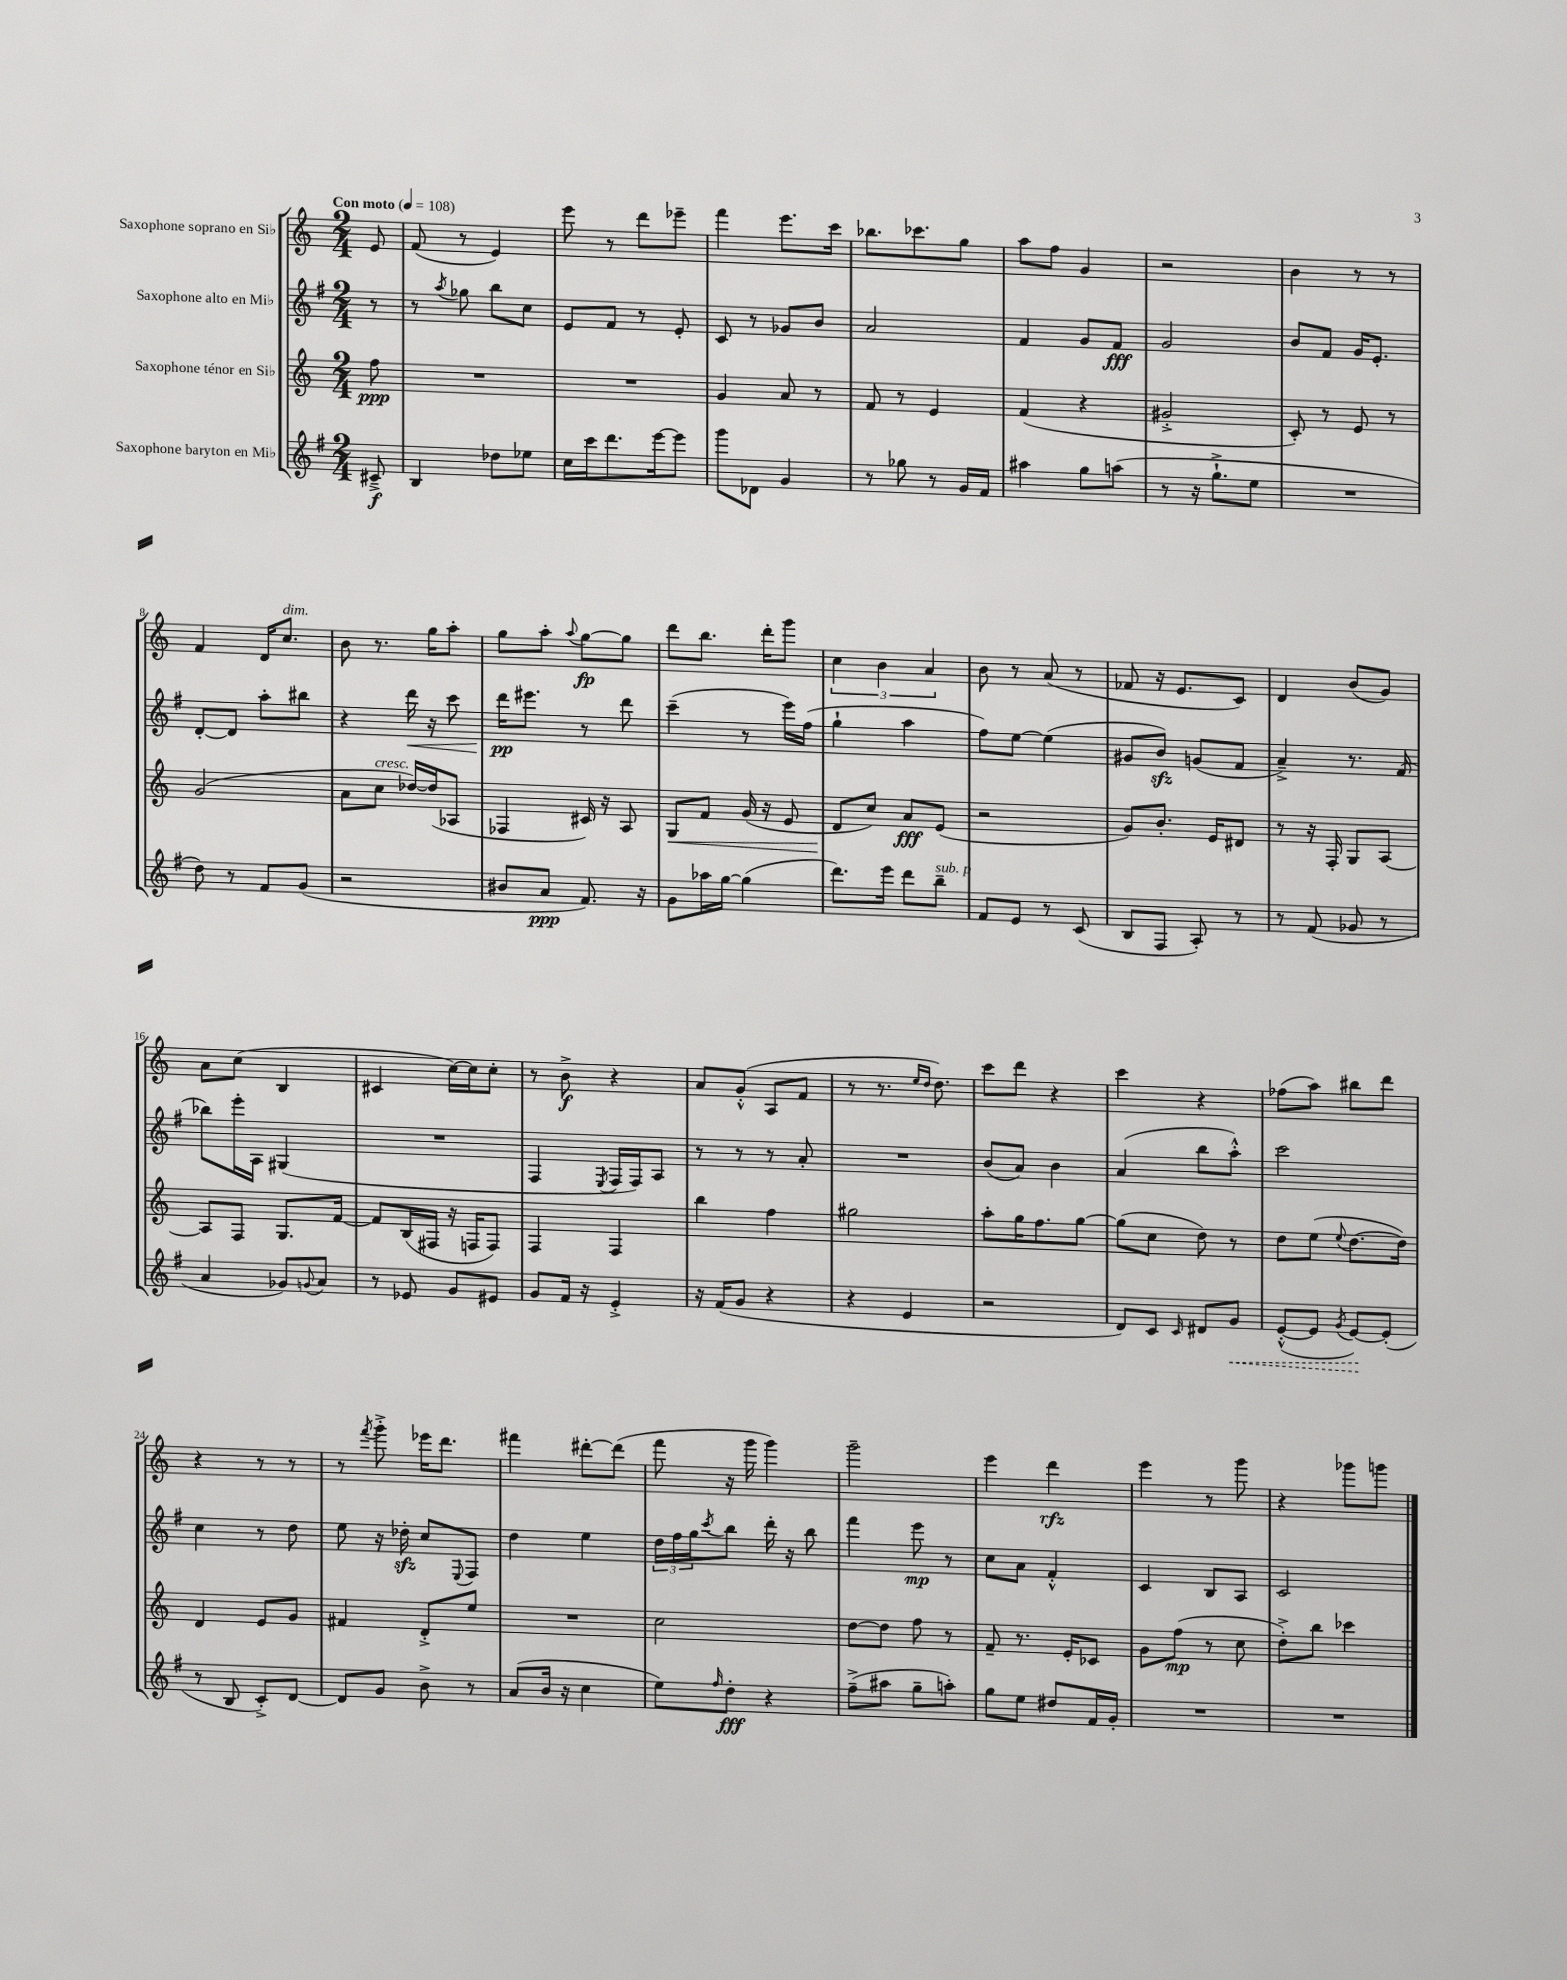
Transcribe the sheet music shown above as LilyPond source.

<<
\new StaffGroup <<
\new Staff = "s0" \with { instrumentName = "Saxophone soprano en Sib" } {
    \clef treble \key c \major \numericTimeSignature \time 2/4 \partial 8 \tempo "Con moto" 4 = 108
    e'8 |
    f'8( r8 e'4) |
    e'''8 r8 d'''8 ees'''8-- |
    f'''4 e'''8. c'''16 |
    bes''8. ces'''8. g''8 |
    a''8 f''8 g'4 |
    r2 |
    b'4 r8 r8 |
    f'4 d'16 c''8.^\markup { \italic "dim." } |
    b'8 r8. g''16 a''8-. |
    g''8 a''8-. \appoggiatura { a''8 } g''8~\fp g''8 |
    d'''8 b''8. d'''16-. g'''8 |
    \tuplet 3/2 { c''4 b'4 a'4 } |
    b'8 r8 a'8( r8 |
    fes'8 r16 e'8. c'8) |
    d'4 b'8( g'8) |
    a'8 c''8( b4 |
    cis'4 c''16~) c''16 c''8-. |
    r8 b'8->\f r4 |
    a'8 g'8-.-^( a8 f'8 |
    r8 r8. \grace { e''16 d''16 } d''8.) |
    c'''8 d'''8 r4 |
    c'''4 r4 |
    fes''8( a''8) bis''8 d'''8 |
    r4 r8 r8 |
    r8 \acciaccatura { f'''8 } g'''8-.-> ees'''16 d'''8. |
    fis'''4 dis'''8~-. dis'''8( |
    f'''8 r16 g'''16 g'''4) |
    g'''2-- |
    e'''4 d'''4\rfz |
    e'''4 r8 g'''8 |
    r4 ges'''8 g'''8 \bar "|." |
}
\new Staff = "s1" \with { instrumentName = "Saxophone alto en Mib" } {
    \clef treble \key g \major \numericTimeSignature \time 2/4 \partial 8
    r8 |
    r8 \acciaccatura { a''8 } ges''8 b''8 c''8 |
    e'8 fis'8 r8 e'8-. |
    c'8 r8 ges'8 b'8 |
    a'2 |
    fis'4 g'8 fis'8\fff |
    g'2 |
    b'8 fis'8 g'16 e'8.-. |
    d'8~-. d'8 a''8-. bis''8 |
    r4 d'''16\< r16 c'''8 |
    d'''16\pp\! eis'''8. r8 d'''8 |
    c'''4--( r8 e'''16) fis''16( |
    g''4-! a''4 |
    fis''8) e''8~ e''4( |
    gis'8 b'8\sfz) g'8( fis'8 |
    a'4--->) r8. fis'16( |
    bes''8) e'''16-. a16 gis4( |
    R2 |
    fis4 \acciaccatura { e8 } fis16 fis16) a8 |
    r8 r8 r8 a'8-. |
    R2 |
    b'8( a'8) b'4 |
    a'4( b''8 a''8-.-^) |
    c'''2 |
    c''4 r8 d''8 |
    e''8 r16 des''16-.\sfz c''8 \appoggiatura { e8 } fis8 |
    d''4 e''4 |
    \tuplet 3/2 { d''16 fis''16 g''16 } \acciaccatura { c'''8 } b''8 d'''16-. r16 b''8 |
    fis'''4 e'''8\mp r8 |
    c''8 a'8 fis'4-.-^ |
    c'4 b8 a8 |
    c'2 \bar "|." |
}
\new Staff = "s2" \with { instrumentName = "Saxophone ténor en Sib" } {
    \clef treble \key c \major \numericTimeSignature \time 2/4 \partial 8
    f''8\ppp |
    R2 |
    R2 |
    g'4 a'8 r8 |
    f'8 r8 e'4 |
    f'4( r4 |
    gis'2-.-> |
    c'8-.) r8 e'8 r8 |
    g'2( |
    a'8 c''8^\markup { \italic "cresc." } des''16~) des''16( aes8 |
    fes4 cis'16) r16 a8 |
    g8\< f'8 g'16( r16 e'8 |
    d'8\! c''8) a'8\fff e'8( |
    r2 |
    g'8) b'8.-. e'16 dis'8 |
    r8 r16 f16-. g8 a8~ |
    a8 f8 g8. f'16~ |
    f'8 b16( fis16 r16 f16 f8) |
    f4 f4 |
    b''4 f''4 |
    gis''2 |
    a''8-. g''16 f''8. g''8~ |
    g''8( c''8 d''8) r8 |
    d''8 e''8( \appoggiatura { e''8 } d''8.~ d''16) |
    d'4 e'8 g'8 |
    fis'4 d'8-.-> e''8 |
    R2 |
    c''2 |
    d''8~ d''8 f''8 r8 |
    f'8-- r8. e'16-. ces'8 |
    g'8 f''8\mp( r8 c''8 |
    d''8-.->) b''8 ces'''4 \bar "|." |
}
\new Staff = "s3" \with { instrumentName = "Saxophone baryton en Mib" } {
    \clef treble \key g \major \numericTimeSignature \time 2/4 \partial 8
    cis'8--->\f |
    b4 des''8 ees''8 |
    c''16 c'''16 d'''8. e'''16~ e'''8 |
    g'''8 des'8 g'4 |
    r8 ges''8 r8 g'16 fis'16 |
    ais''4 g''8 a''8( |
    r8 r16 g''8.-!-> e''8 |
    R2 |
    d''8) r8 fis'8 g'8( |
    r2 |
    bis'8 a'8\ppp fis'8.) r16 |
    g'8 aes''16 g''16~ g''4( |
    d'''8.) e'''16 d'''8 b''8--^\markup { \italic "sub. p" } |
    fis'8 e'8 r8 c'8( |
    b8 fis8 a8-.) r8 |
    r8 fis'8( ges'8 r8 |
    a'4 ges'8) \appoggiatura { g'8 } a'8 |
    r8 ees'8 g'8 eis'8 |
    g'8 fis'16 r16 e'4-.-> |
    r16 fis'16( g'8 r4 |
    r4 e'4 |
    r2 |
    d'8) c'8 \grace { c'16 } dis'8 \once \override Hairpin.style = #'dashed-line g'8\< |
    e'8~-.-^( e'8 \acciaccatura { g'8 } e'8~\!) e'8-.( |
    r8 b8 c'8-.->) d'8~ |
    d'8 g'8 b'8-> r8 |
    a'8( b'16 r16 c''4 |
    e''8) \grace { fis''16 } d''8-.\fff r4 |
    fis''8--->( ais''8 g''8-- a''8-.) |
    g''8 e''8 dis''8 fis'16 g'16-. |
    R2 |
    R2 \bar "|." |
}
>>
>>
